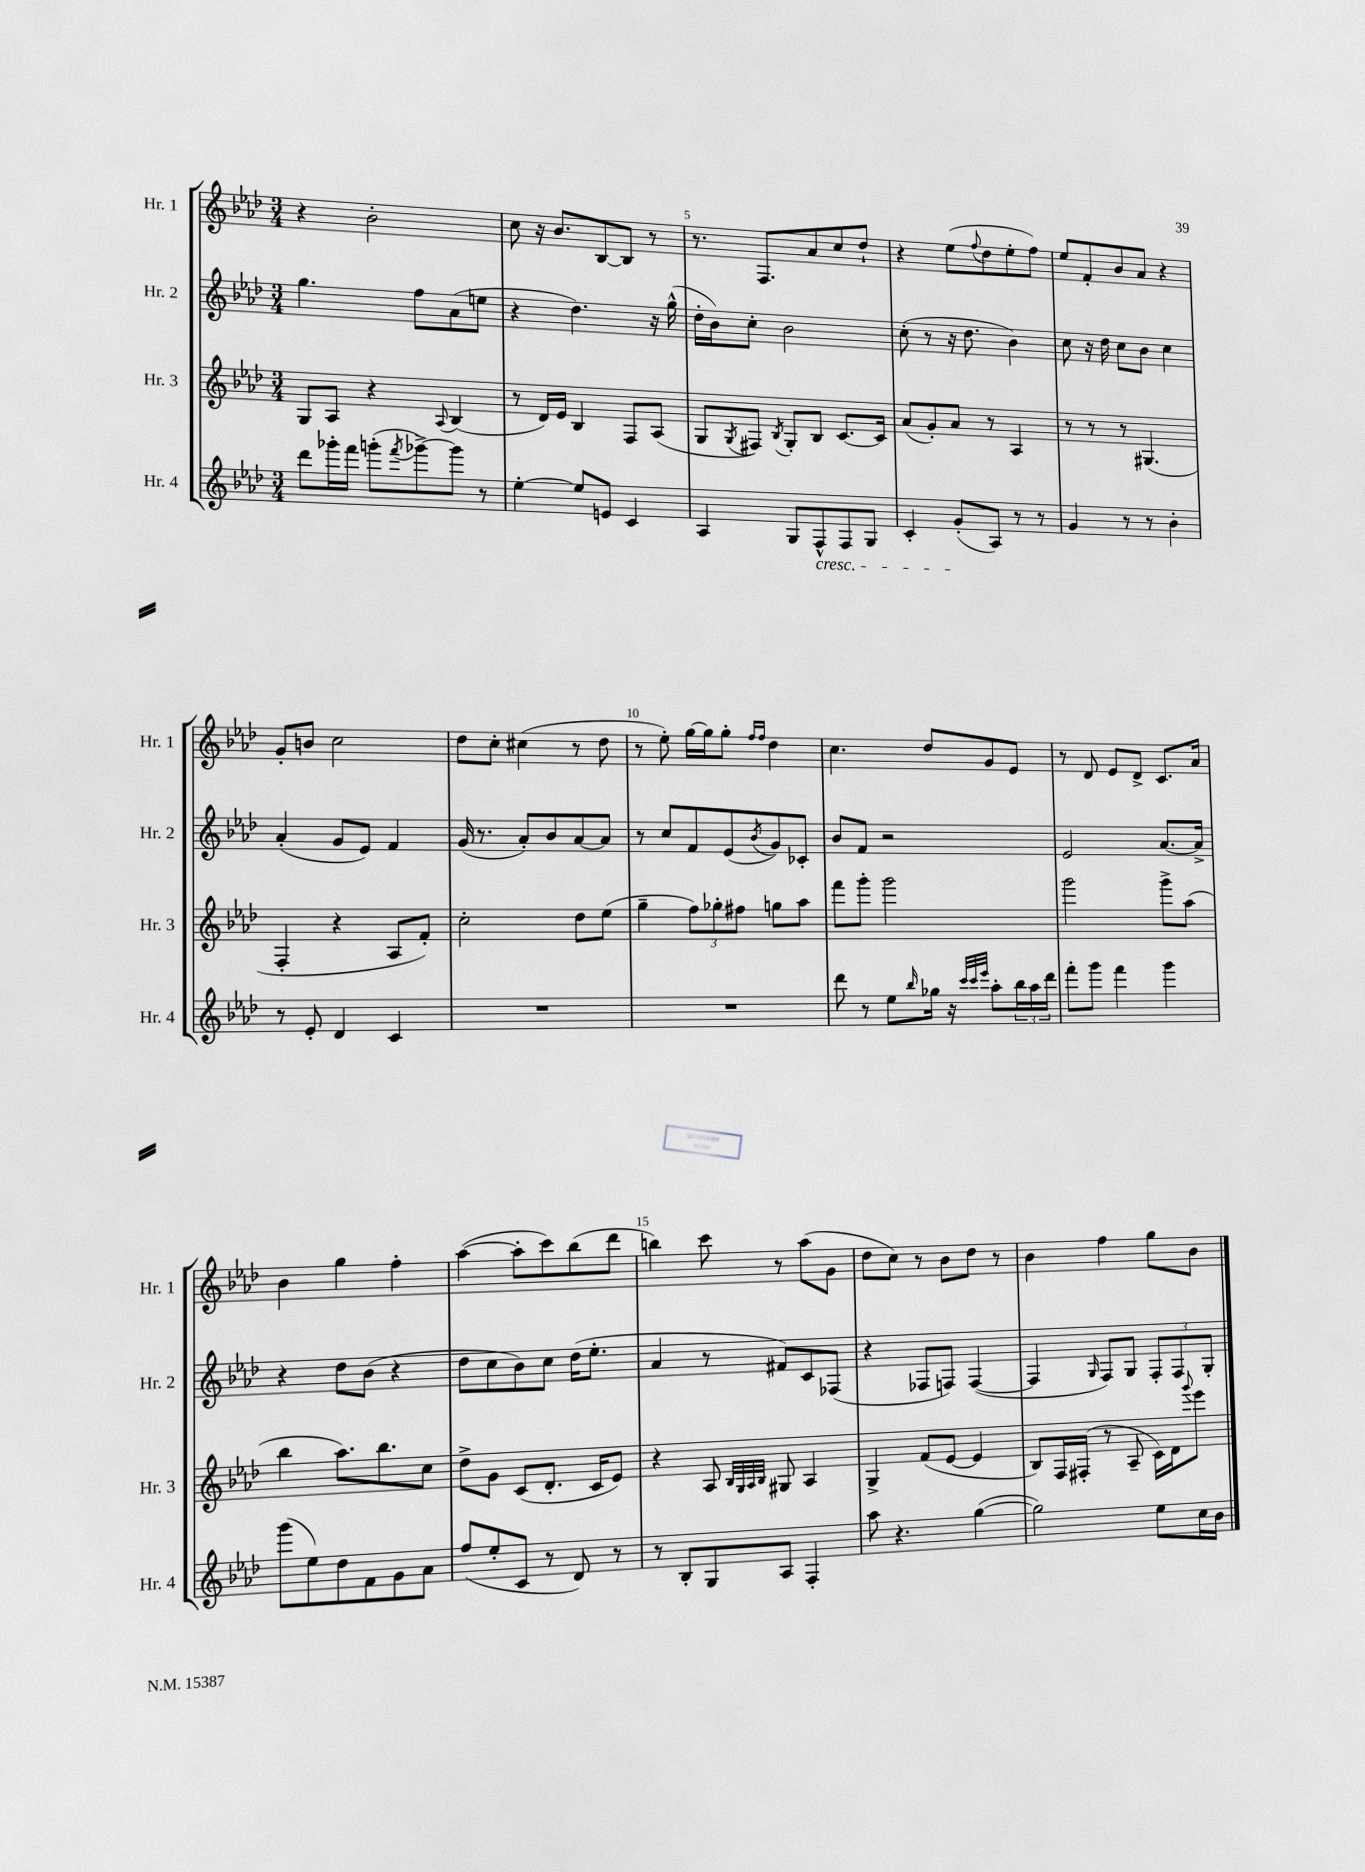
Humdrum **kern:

**kern	**kern	**kern	**kern
*staff4	*staff3	*staff2	*staff1
*clefG2	*clefG2	*clefG2	*clefG2
*k[b-e-a-d-]	*k[b-e-a-d-]	*k[b-e-a-d-]	*k[b-e-a-d-]
*M3/4	*M3/4	*M3/4	*M3/4
8ddd-	8G	4.gg	4r
16ggg-'	8A-	.	.
16fff	.	.	.
(8ggg'	4r	.	2b-'
8qfff	.	.	.
[8ggg-^)	.	8ff	.
.	8qqA-	.	.
8ggg-]	(4B-	(8a-	.
8r	.	8ee	.
=	=	=	=
[4ee-'	8r	4r	8cc
.	16d-)	.	16r
.	16e-	.	8.b-
8ee-]	4B-	4.dd-)	.
8e	.	.	[8B-
4c	8F	.	8B-]
.	(8A-	16r	8r
.	.	(16gg^^	.
=	=	=	=
4A-	8G	16dd-'	8.r
.	.	16b-)	.
.	8qG	.	.
.	8F#)	8cc'	.
.	.	.	8.F
.	8qB-	.	.
8G	8G'	2b-	.
8F^^	8B-	.	8a-
8F	[8.c	.	8cc
8G	.	.	8dd-`
.	16c]	.	.
=	=	=	=
4c'	(8a-	(8cc'	4r
.	8g')	8r	.
(8g'	8a-	16r	(8ee-
.	.	8.dd-	.
.	.	.	8qqff
8A-)	8r	.	8dd-
8r	4A-	4b-)	8ee-'
8r	.	.	8ff)
=	=	=	=
4g	8r	8cc	8ee-
.	8r	16r	8f'
.	.	16dd-	.
8r	8r	8cc	8b-
8r	(4.G#	8b-	8a-
4b-'	.	4cc	4r
=	=	=	=
8r	4F'	(4a-'	8g'
8e-'	.	.	8b
4d-	4r	8g	2cc
.	.	8e-)	.
4c	8A-	4f	.
.	8f')	.	.
=	=	=	=
2.r	2cc'	(16g	8dd-
.	.	8.r	.
.	.	.	8cc'
.	.	8a-')	(4cc#
.	.	8b-	.
.	8dd-	[8a-	8r
.	(8ee-	8a-]	8dd-
=	=	=	=
2.r	4gg~	8r	8r
.	.	8cc	8ee-')
.	12ff)	8f	[16gg
.	.	.	16gg]
.	12gg-'	.	.
.	.	(8e-	8gg'
.	12ff#	.	.
.	.	.	16qqff
.	.	8qb-	16qqff
.	8gg	8g)	4dd-
.	8aa-	8c-'	.
=	=	=	=
8ddd-	8fff	8b-	4.cc
8r	8ggg'	8f	.
8ee-	2ggg	2r	.
16qqbb-	.	.	.
16gg-	.	.	8dd-
16r	.	.	.
32qqccc	.	.	.
32qqccc	.	.	.
32qqeee-	.	.	.
8aa-'	.	.	8g
24bb-	.	.	8e-
24aa-	.	.	.
24ddd-	.	.	.
=	=	=	=
8fff'	2ggg	2e-	8r
8ggg	.	.	8d-
4fff	.	.	8e-
.	.	.	8d-^
4ggg	8ggg^	[8.a-	8.c
.	(8aa-	.	.
.	.	16a-^]	16a-
=	=	=	=
(8ggg	4bb-	4r	4b-
8ee-)	.	.	.
8dd-	8.aa-)	8dd-	4gg
8f	.	(8b-	.
.	8.bb-	.	.
8g	.	4r	4ff'
8a-	8cc	.	.
=	=	=	=
(8ff	8dd-^	8dd-	([4aa-
8ee-'	8g	8cc	.
8c	(8c	8b-)	8aa-']
8r	8.d-'	8cc	8ccc)
8d-)	.	(16dd-	(8bb-
.	16c	8.ee-'	.
8r	8e-)	.	8ddd-
=	=	=	=
8r	4r	4a-	4bb)
8B-'	.	.	.
8G	8A-	8r	8ccc
.	32qqB-	.	.
.	32qqG	.	.
.	32qqA-	.	.
.	32qqB-	.	.
8A-	8G#	8f#)	8r
4F'	4A-	8c	(8aa-
.	.	(8F-	8g
=	=	=	=
8aa-	4G^	4r	8dd-
4.r	.	.	8cc)
.	(8f	8F-	8r
.	[8e-	8F)	8b-
([4gg	4e-]	([4F	8dd-
.	.	.	8r
=	=	=	=
2gg])	8B-)	4F]	4b-
.	16F	.	.
.	(16F#'	.	.
.	.	16qqG	.
.	8r	8F)	4ff
.	8A-~	8G	.
8ee-	16c)	12F'	8gg
.	16d-	.	.
.	.	12F	.
.	8qqggg	.	.
16cc	8eee-	.	8b-
.	.	12G'	.
16b-	.	.	.
==	==	==	==
*-	*-	*-	*-
